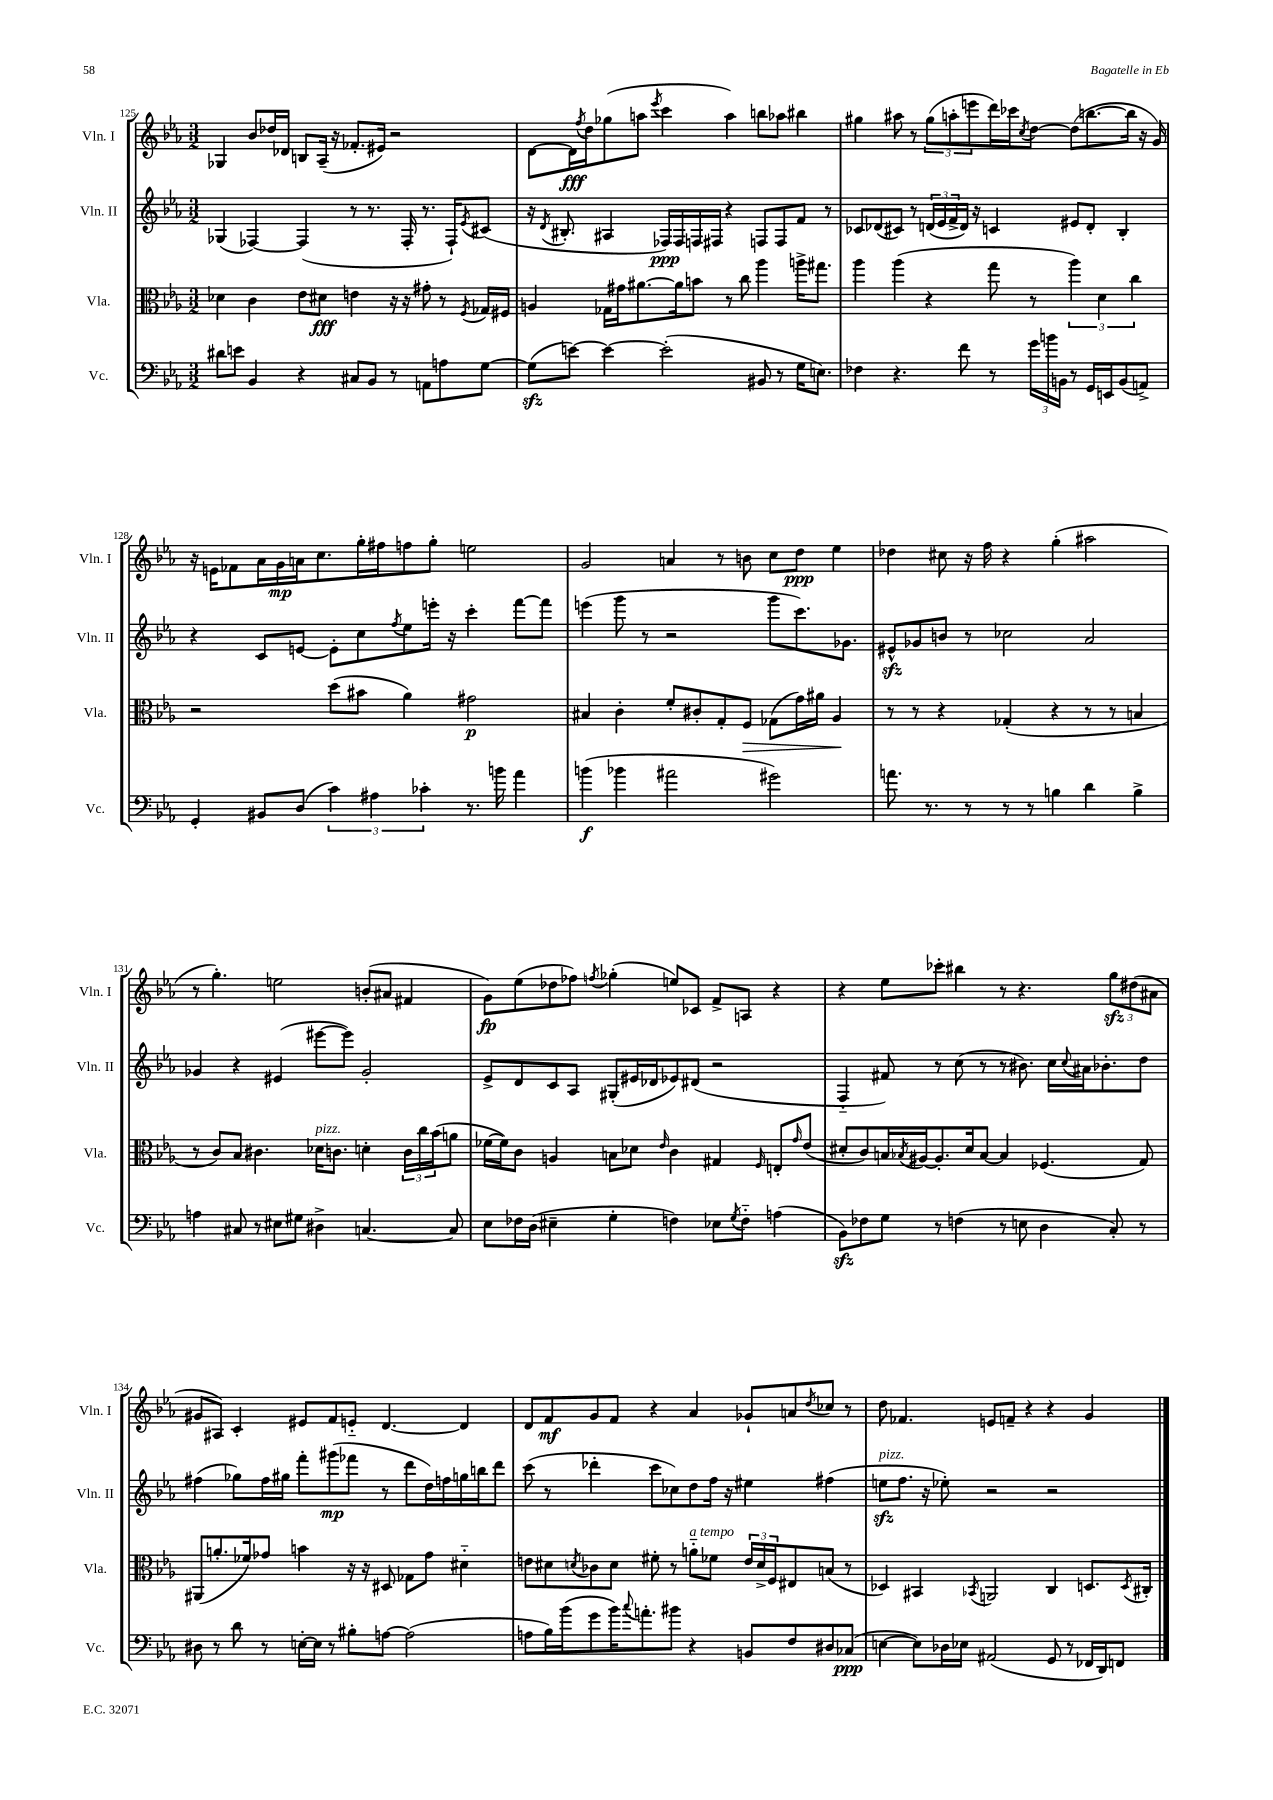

**kern	**kern	**kern	**kern
*staff4	*staff3	*staff2	*staff1
*clefF4	*clefC3	*clefG2	*clefG2
*k[b-e-a-]	*k[b-e-a-]	*k[b-e-a-]	*k[b-e-a-]
*M3/2	*M3/2	*M3/2	*M3/2
8d#	4d-	(4G-	4G-
8e	.	.	.
4BB-	4c	[4F-)	8b-
.	.	.	16dd-
.	.	.	16d-
4r	8e-	(4F-]	8B
.	8d#	.	(16A-~
.	.	.	16r
8C#	4e	8r	8.f-'
8BB-	.	8.r	.
.	.	.	16e#)
8r	16r	.	2r
.	16r	16F-'	.
8AA	8g#'	8.r	.
8A	8r	.	.
.	.	16F-`)	.
.	8qF	8qe-	.
[8G	16G-	(8c#	.
.	16F#	.	.
=	=	=	=
(8G]	4A	16r	[8d
.	.	8qd	.
.	.	8.B#'	.
[8e)	.	.	16d]
.	.	.	8qff
.	.	.	16dd
4e_	16G-	4A#	(8gg-
.	16g#	.	.
.	[8.a#	.	8aa
.	.	.	8qeee-
(2e']	.	16F-)	4ccc
.	16a#]	16F-	.
.	8b	16F	.
.	.	16F#	.
.	8r	4r	4aa)
.	8cc	.	.
8BB#	4aa-	8F	8bb
8r	.	8F	8aa-
16G	16aa^	8f	4bb#
8.E)	8.gg#	.	.
.	.	8r	.
=	=	=	=
4F-	4aa-	8c-	4gg#
.	.	(8d-	.
4.r	(4aa-	8c#)	8aa#
.	.	8r	8r
.	4r	(24d	(12gg#
.	.	24e-	.
.	.	24f^	12aa'
8f	.	16d)	.
.	.	.	12eee
.	.	16r	.
8r	8gg	4c	16ddd)
.	.	.	16ccc-
.	.	.	8qcc
24g	8r	.	[8dd
24b	.	.	.
24BB	.	.	.
8r	6aa-)	8e#	(8dd]
16GG	.	8d'	[8.bb
.	6d	.	.
16EE	.	.	.
(8BB	.	4B-'	.
.	.	.	16bb]
.	6cc	.	.
8AA^)	.	.	16r
.	.	.	16g)
=	=	=	=
4GG'	2r	4r	16r
.	.	.	16e
.	.	.	8f-
8BB#	.	8c	16a-
.	.	.	16g
(8D	.	[8e	16a
.	.	.	8.cc
6c)	(8dd	8e']	.
.	8b#	8cc	16gg'
6A#	.	.	.
.	.	.	16ff#
.	.	8qff	.
.	4a-)	8ee-	8ff
6c-'	.	.	.
.	.	16eee'	8gg'
.	.	16r	.
8.r	2g#	4ccc'	2ee
16b	.	.	.
4a-	.	[8fff	.
.	.	8fff]	.
=	=	=	=
(4b	4B#	(4eee	2g
4b-	4c'	8ggg	.
.	.	8r	.
2a#	8f'	2r	4a
.	8c#'	.	.
.	8G'	.	8r
.	8F	.	8b
2g#)	(8G-	8ggg	8cc
.	16g)	8.ccc)	8dd
.	16a#	.	.
.	4A-	.	4ee-
.	.	8.g-	.
=	=	=	=
8.a	8r	8e#^^	4dd-
.	8r	8g-	.
8.r	.	.	.
.	4r	8b	8cc#
8r	.	8r	16r
.	.	.	16ff
8r	(4G-'	2cc-	4r
8r	.	.	.
4B	4r	.	(4gg'
4d	8r	2a-	2aa#
.	8r	.	.
4B^	4B	.	.
=	=	=	=
4A	8r	4g-	8r
.	8c)	.	4.gg')
8C#	8B-	4r	.
8r	4.c#	.	.
8E#	.	(4e#	2ee
8G#	.	.	.
4D#^	16d-	[8eee#	.
.	8.c	.	.
.	.	8eee#])	.
[4.C	4d'	2g-'	(8b'
.	.	.	8a#
.	24c	.	4f#
.	24cc	.	.
.	(24b-	.	.
8C]	8a	.	.
=	=	=	=
8E-	[16f-	8e-^	8g)
.	16f-])	.	.
16F-	8c	8d	(8ee-
(16D	.	.	.
4E#~	4A	8c	8dd-
.	.	8A-	8ff-)
.	.	.	8qff
4G'	8B	(8G#'	(4gg-'
.	8d-	16e#	.
.	.	16d-	.
.	16qqe-	.	.
4F)	4c	8e-)	8ee)
.	.	(8d#	8c-
8E-	4G#	2r	8f^
8qG	.	.	.
8F'~	.	.	8A
.	16qqF	.	.
(4A	8E'	.	4r
.	16qqg	.	.
.	(8e-	.	.
=	=	=	=
8BB-)	8d#'	4F'~	4r
8F-	8c)	.	.
8G	16B	8f#)	8ee-
.	8qB-	.	.
.	[16A#	.	.
8r	8.A#']	8r	8ccc-'
(4F	.	(8cc	4bb#
.	16d#	.	.
.	[8B-	8r	.
8r	4B-]	8r	8r
8E	.	8.b#)	4.r
4D	(4.F-	.	.
.	.	16cc	.
.	.	8qqcc	.
.	.	16a#	.
.	.	8.b-'	.
8C')	.	.	12gg
.	.	.	(12dd#
8r	8G)	8dd	.
.	.	.	12a#
=	=	=	=
8D#	(8AA#	(4ff#	8g#
8r	8.a'	.	8A#)
8d	.	8gg-)	4c'
.	16f-)	.	.
8r	8g-	16ff#	.
.	.	16gg#	.
[16E'	4b	8fff'	8e#
16E]	.	.	.
8r	.	(8ggg#	8f
8B#'	16r	8fff-	8e'~
.	16r	.	.
[8A	8D#	8r	[4.d
(2A]	8G-	8ddd	.
.	8g-	16dd)	.
.	.	16ff	.
.	4d#'~	16gg	4d]
.	.	16bb	.
.	.	8ddd	.
=	=	=	=
8A	8e	(8ccc	8d
16B-)	8d#	8r	8f
(16b-	.	.	.
.	8qd	.	.
8g	8c-	4ddd-'	8g
16b-)	8d	.	8f
8qqcc	.	.	.
8.a'	.	.	.
.	8f#'	8ccc	4r
8b#	8r	8cc-)	.
4r	8a'~	8dd	4a-
.	8f-	16ff	.
.	.	16r	.
8BB	24e	4ee#	8g-`
.	24d^	.	.
.	24F	.	.
8F	8E#	.	8a
.	.	.	8qdd
8D#	(8B	(4ff#	8cc-
(8C-	8r	.	8r
=	=	=	=
[4E	4D-)	8ee	8dd
.	.	8.ff	4.f-
8E])	4BB#	.	.
.	.	16r	.
16D-	.	8ee-')	.
16E-	.	.	.
.	8qBB-	.	.
(2AA#	2AA	2r	8e
.	.	.	8f~
.	.	.	4r
8GG	4C	2r	4r
8r	.	.	.
16FF-	8.D	.	4g
16DD)	.	.	.
8FF	.	.	.
.	8qD	.	.
.	16C#'	.	.
==	==	==	==
*-	*-	*-	*-
